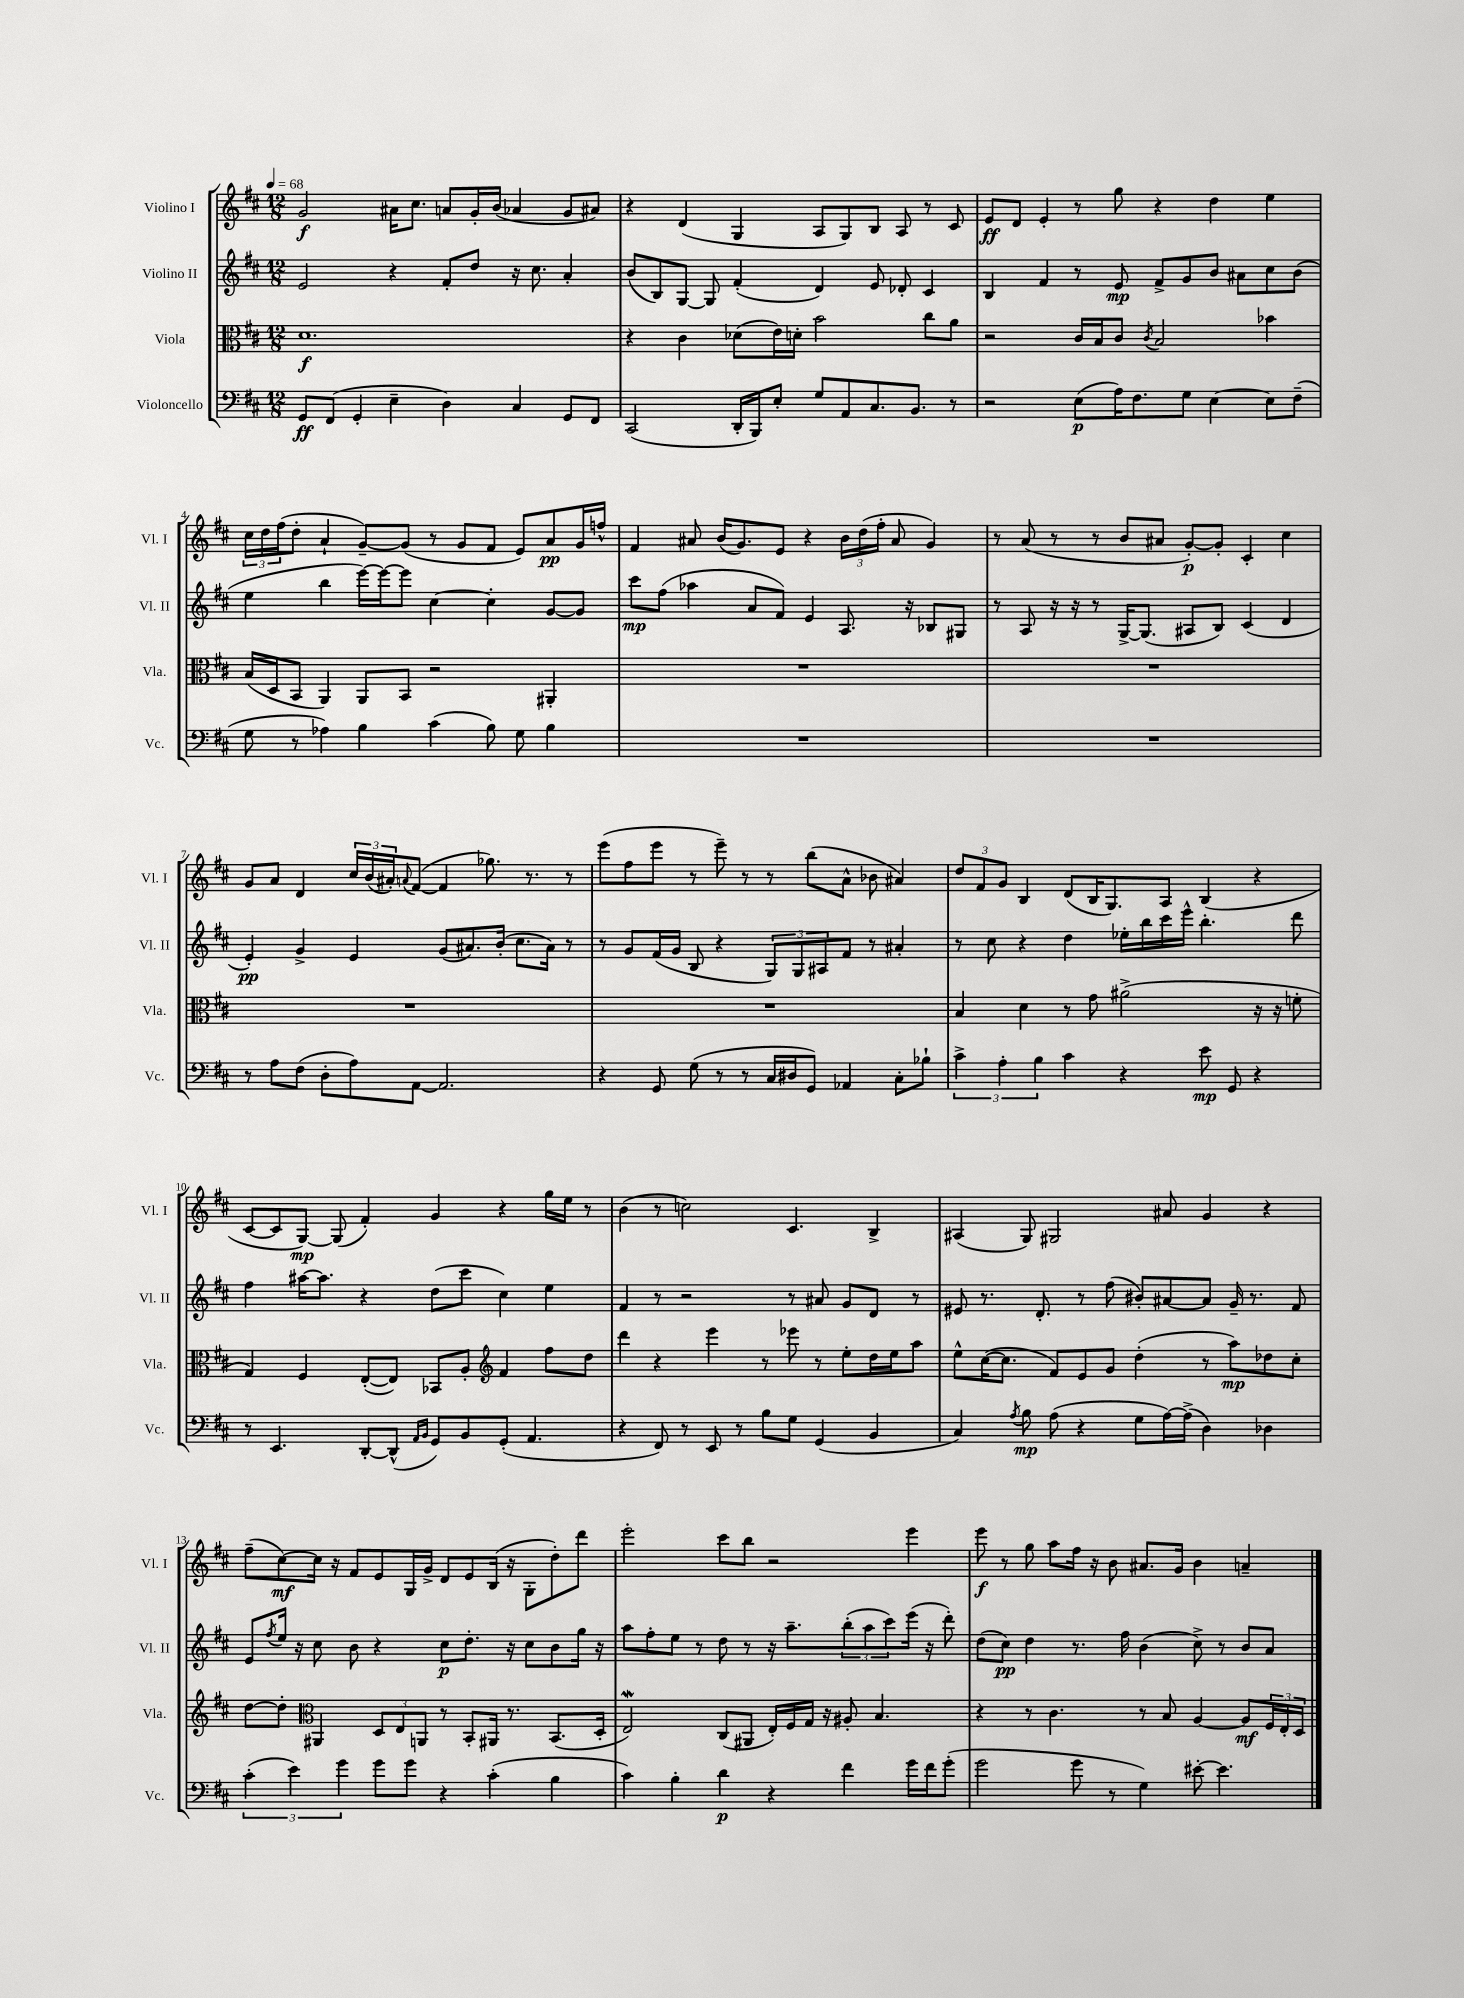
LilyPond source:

<<
\new StaffGroup <<
\new Staff = "s0" \with { instrumentName = "Violino I" shortInstrumentName = "Vl. I" } {
    \clef treble \key d \major \numericTimeSignature \time 12/8 \tempo 4 = 68
    g'2\f ais'16 cis''8. a'8 g'16-. b'16( aes'4 g'8 ais'8) |
    r4 d'4( g4 a8 g8) b8 a8 r8 cis'8 |
    e'8\ff d'8 e'4-. r8 g''8 r4 d''4 e''4 |
    \tuplet 3/2 { cis''16 d''16 fis''16( } d''8-. a'4-! g'8~--) g'8( r8 g'8 fis'8 e'8) a'8\pp g'16 f''16-^ |
    fis'4 ais'8 b'16( g'8.) e'8 r4 \tuplet 3/2 { b'16 d''16( fis''16-. } ais'8 g'4) |
    r8 a'8( r8 r8 b'8 ais'8 g'8~-.\p) g'8-. cis'4-. cis''4 |
    g'8 a'8 d'4 \tuplet 3/2 { cis''16 b'16( ais'16-.) } \appoggiatura { a'8 } fis'8~( fis'4 ges''8.) r8. r8 |
    e'''8( fis''8 e'''8 r8 e'''8--) r8 r8 b''8( a'8-^ bes'8 ais'4) |
    \tuplet 3/2 { d''8 fis'8 g'8 } b4 d'8( b16 g8.) a8 b4( r4 |
    cis'8~ cis'8 g8~\mp) g8( fis'4-.) g'4 r4 g''16 e''16 r8 |
    b'4( r8 c''2) cis'4. b4-> |
    ais4( g8) gis2 ais'8 g'4 r4 |
    fis''8--( cis''8~\mf) cis''16 r16 fis'8 e'8 g16 g'16-> d'8 e'8 b16( r16 g8-. d''8-.) d'''8 |
    e'''2-. cis'''8 b''8 r2 e'''4 |
    e'''8\f r8 g''8 a''8 fis''16 r16 b'8 ais'8. g'16 b'4 a'4-- \bar "|." |
}
\new Staff = "s1" \with { instrumentName = "Violino II" shortInstrumentName = "Vl. II" } {
    \clef treble \key d \major \numericTimeSignature \time 12/8
    e'2 r4 fis'8-. d''8 r16 cis''8. a'4-. |
    b'8( b8) g8~ g8 fis'4-.( d'4) e'8 des'8-. cis'4 |
    b4 fis'4 r8 e'8\mp fis'8-> g'8 b'8 ais'8 cis''8 b'8( |
    e''4 b''4 e'''16~) e'''16~ e'''8 cis''4~ cis''4-. g'8~ g'8 |
    cis'''8\mp fis''8( aes''4 a'8 fis'8) e'4 a8. r16 bes8 gis8 |
    r8 a8 r16 r16 r8 g16~-> g8.( ais8 b8) cis'4( d'4 |
    e'4-.\pp) g'4-> e'4 g'8( ais'8.) b'16-.( cis''8. ais'16) r8 |
    r8 g'8 fis'16( g'16 b8 r4 \tuplet 3/2 { g8) g8 ais8 } fis'8 r8 ais'4-. |
    r8 cis''8 r4 d''4 ees''16-. b''16 cis'''16 e'''16-^ b''4.-. d'''8 |
    fis''4 ais''16~ ais''8. r4 d''8( cis'''8 cis''4) e''4 |
    fis'4 r8 r2 r8 ais'8 g'8 d'8 r8 |
    eis'8 r8. d'8.-. r8 fis''8( bis'8-.) ais'8~ ais'8 g'16-- r8. fis'8 |
    e'8 \acciaccatura { fis''8 } e''16 r16 cis''8 b'8 r4 cis''8\p d''8.-. r16 cis''8 b'8 g''16 r16 |
    a''8 fis''8-. e''8 r8 d''8 r8 r16 a''8.-- \tuplet 3/2 { b''8-.( a''8 cis'''8) } e'''16( r16 d'''8-.) |
    d''8( cis''8\pp) d''4 r8. fis''16 b'4( cis''8->) r8 b'8 a'8 \bar "|." |
}
\new Staff = "s2" \with { instrumentName = "Viola" shortInstrumentName = "Vla." } {
    \clef alto \key d \major \numericTimeSignature \time 12/8
    d'1.\f |
    r4 cis'4 des'8( e'16) d'16-. b'2 cis''8 a'8 |
    r2 cis'16 b16 cis'8 \acciaccatura { cis'8 } b2 bes'4 |
    b16( d16 b,8 a,4) a,8 b,8 r2 ais,4-. |
    R1. |
    R1. |
    R1. |
    R1. |
    b4 d'4 r8 g'8 ais'2->( r16 r16 f'8-. |
    g4) fis4 e8~-.( e8) bes,8 a8-. \clef treble fis'4 fis''8 d''8 |
    d'''4 r4 e'''4 r8 ees'''8 r8 e''8-. d''16 e''16 a''8 |
    e''8-^ cis''16~( cis''8. fis'8) e'8 g'8 d''4-.( r8 a''8\mp) des''8 cis''8-. |
    d''8~ d''8-. \clef alto ais,4 \tuplet 3/2 { d8 e8 a,8 } r8 b,8-. ais,16 r8. b,8.( d16-. |
    e2\mordent) cis8( ais,8 e16-.) fis16 g16 r16 ais8-. b4. |
    r4 r8 cis'4. r8 b8 a4~ a8\mf \tuplet 3/2 { fis16 e16-. d16 } \bar "|." |
}
\new Staff = "s3" \with { instrumentName = "Violoncello" shortInstrumentName = "Vc." } {
    \clef bass \key d \major \numericTimeSignature \time 12/8
    g,8\ff fis,8( g,4-. e4-- d4) cis4 g,8 fis,8 |
    cis,2( d,16-. b,,16) e8-. g8 a,8 cis8. b,8. r8 |
    r2 e8\p( a16) fis8. g8 e4~ e8 fis8--( |
    g8 r8 aes4) b4 cis'4( b8) g8 b4 |
    R1. |
    R1. |
    r8 a8 fis8( d8-. a8) a,8~ a,2. |
    r4 g,8 g8( r8 r8 cis16 dis16 g,8) aes,4 cis8-. bes8-! |
    \tuplet 3/2 { cis'4-> a4-. b4 } cis'4 r4 e'8\mp g,8 r4 |
    r8 e,4. d,8~-. d,8-^( \grace { a,16 b,16 } g,8) b,8 g,8-.( a,4. |
    r4 fis,8) r8 e,8 r8 b8 g8 g,4( b,4 |
    cis4) \acciaccatura { a8 } b8\mp a8( r4 g8 a16~) a16->( d4) des4 |
    \tuplet 3/2 { cis'4-.( e'4) g'4 } g'8 g'8 r4 cis'4-.( b4 |
    cis'4) b4-. d'4\p r4 fis'4 g'16 fis'16 g'8-.( |
    g'2 g'8 r8 g4) eis'8~-. eis'4. \bar "|." |
}
>>
>>
